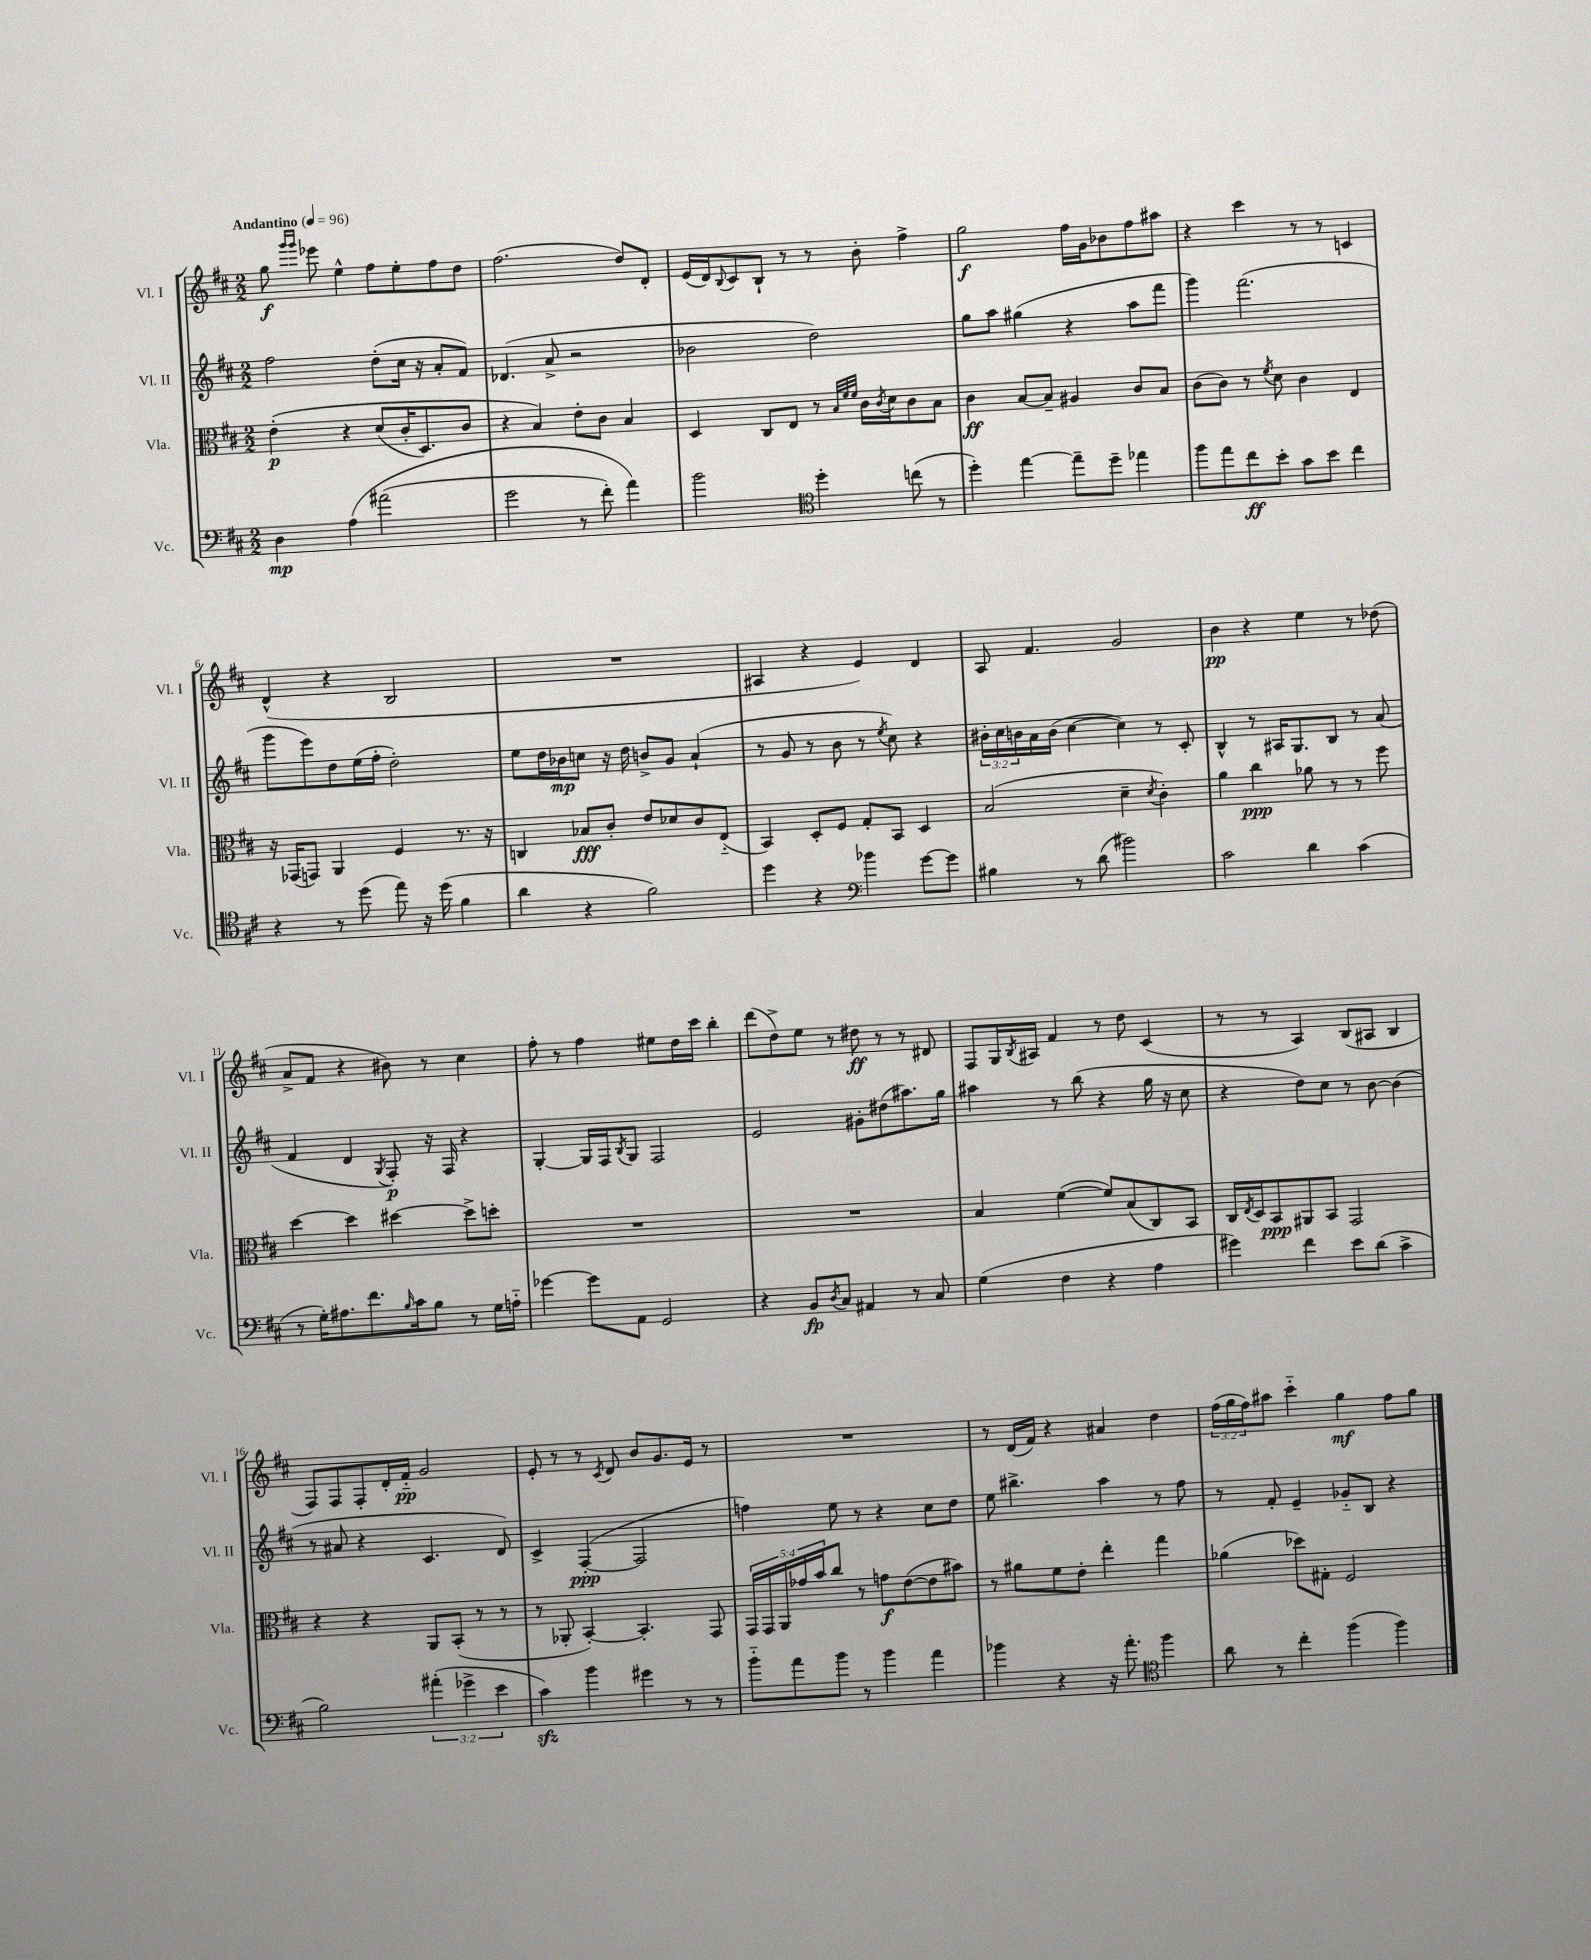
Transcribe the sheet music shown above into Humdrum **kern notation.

**kern	**dynam	**kern	**dynam	**kern	**dynam	**kern	**dynam
*part4	*part4	*part3	*part3	*part2	*part2	*part1	*part1
*staff4	*staff4	*staff3	*staff3	*staff2	*staff2	*staff1	*staff1
*I"Vc.	*	*I"Vla.	*	*I"Vl. II	*	*I"Vl. I	*
*I'Vc.	*	*I'Vla.	*	*I'Vl. II	*	*I'Vl. I	*
*clefF4	*	*clefC3	*	*clefG2	*	*clefG2	*
*k[f#c#]	*	*k[f#c#]	*	*k[f#c#]	*	*k[f#c#]	*
*M2/2	*	*M2/2	*	*M2/2	*	*M2/2	*
*MM96	*	*MM96	*	*MM96	*	*MM96	*
=1	=1	=1	=1	=1	=1	=1	=1
!	!	!	!	!	!	!LO:TX:a:B:t=Andantino	!
4D\	mp	(4e'\	p	2ff#\	.	8gg\	f
.	.	.	.	.	.	16qqggg/LL	.
.	.	.	.	.	.	16qqggg/JJ	.
.	.	.	.	.	.	8eee-X\	.
(4A\	.	4r	.	.	.	4ee^^\	.
(2a#X\	.	(8d/L	.	(8dd'\L	.	8ff#\L	.
.	.	16c#'/K	.	16cc#\Jk	.	8ee'\	.
.	.	8.D/)	.	16r	.	.	.
.	.	.	.	8a'/L	.	8ff#\	.
.	.	8c#/J	.	8f#/J)	.	8dd\J	.
=2	=2	=2	=2	=2	=2	=2	=2
2g\	.	4r	.	(4.d-X/	.	(2.ff#\	.
.	.	4B/)	.	.	.	.	.
.	.	.	.	8a^/	.	.	.
8r	.	8e'\L	.	2r	.	.	.
8f#'\)	.	8c#\J	.	.	.	.	.
4a\)	.	4B/	.	.	.	8dd/L)	.
.	.	.	.	.	.	8d'/J	.
=3	=3	=3	=3	=3	=3	=3	=3
2b\	.	4D/	.	2b-X\	.	(16e/LL	.
.	.	.	.	.	.	16d/J)	.
.	.	.	.	.	.	8qqB/	.
.	.	.	.	.	.	8c#/	.
.	.	8C#/L	.	.	.	8B`/J	.
.	.	8E/J	.	.	.	8r	.
*clefC4	*	*	*	*	*	*	*
4dd'\	.	8r	.	2dd\)	.	8r	.
.	.	32qqB/LLL	.	.	.	.	.
.	.	32qqf#/	.	.	.	.	.
.	.	32qqf#/JJJ	.	.	.	.	.
.	.	16c#\LL	.	.	.	8b'\	.
.	.	8qc#/	.	.	.	.	.
.	.	16d\J	.	.	.	.	.
(8ccn\	.	8c#\	.	.	.	4ff#^\	.
8r	.	8B\J	.	.	.	.	.
=4	=4	=4	=4	=4	=4	=4	=4
4dd'\)	.	4c#\	ff	8gg\L	.	2gg\	f
.	.	.	.	8aa\J	.	.	.
[4ee\	.	[8B/L	.	(4gg#X\	.	.	.
.	.	8B~/J]	.	.	.	.	.
8ee~\L]	.	4A#X/	.	4r	.	16ff#\LL	.
.	.	.	.	.	.	16g\J	.
8dd~\J	.	.	.	.	.	8b-X\	.
4ee-X\	.	8c#/L	.	8aa\L	.	8ff#\	.
.	.	8B/J	.	8fff#\J	.	8aa#X\J	.
=5	=5	=5	=5	=5	=5	=5	=5
8ff#\L	.	(8c#\L	.	4ggg\)	.	4r	.
8ee\	.	8c#\J)	.	.	.	.	.
8cc#\	ff	8r	.	(2.fff#\	.	4ccc#\	.
.	.	8qf#/	.	.	.	.	.
8b'\J	.	8d\	.	.	.	.	.
8g\L	.	4c#\	.	.	.	8r	.
8b\J	.	.	.	.	.	8r	.
4cc#\	.	4E/	.	.	.	4cn/	.
!!LO:LB:g=z
=6	=6	=6	=6	=6	=6	=6	=6
4r	.	16r	.	8ggg\L	.	(4d^^/	.
.	.	(16GG-X/KL	.	.	.	.	.
.	.	8GGn/J)	.	8eee\)	.	.	.
8r	.	4AA/	.	8dd\	.	4r	.
(8dd\	.	.	.	(16ee\L	.	.	.
.	.	.	.	16ff#'\JJ	.	.	.
8ee\)	.	4F#/	.	2dd'\)	.	2B/	.
16r	.	.	.	.	.	.	.
(16dd\	.	.	.	.	.	.	.
4f#\	.	8.r	.	.	.	.	.
.	.	16r	.	.	.	.	.
=7	=7	=7	=7	=7	=7	=7	=7
4a\	.	4Cn/	.	8ee\L	.	1r	.
.	.	.	.	16dd\L	.	.	.
.	.	.	.	16b-X\J	mp	.	.
4r	.	8B-X/L	fff	8ccn\J	.	.	.
.	.	8c#'/J	.	16r	.	.	.
.	.	.	.	16dd\	.	.	.
2f#\)	.	8e/L	.	8bn^/L	.	.	.
.	.	8d-X/	.	8g/J	.	.	.
.	.	8c#/	.	(4a`/	.	.	.
.	.	(8E/J	.	.	.	.	.
=8	=8	=8	=8	=8	=8	=8	=8
4dd\	.	4BB/)	.	8r	.	4A#X/	.
.	.	.	.	8g/	.	.	.
4r	.	8D'/L	.	8r	.	4r	.
.	.	8F#/J	.	8b\	.	.	.
*clefF4	*	*	*	*	*	*	*
4b-X\	.	8G'/L	.	8r	.	4e/)	.
.	.	.	.	8qee/	.	.	.
.	.	8BB/J	.	8cc#\)	.	.	.
[8g\L	.	4D/	.	4r	.	4d/	.
8g\J]	.	.	.	.	.	.	.
=9	=9	=9	=9	=9	=9	=9	=9
4B#X\	.	(2B/	.	24b#X'\LL	.	8A/	.
.	.	.	.	24cc#\	.	.	.
.	.	.	.	24bn\	.	.	.
.	.	.	.	16a\	.	4.f#/	.
.	.	.	.	(16b\JJ	.	.	.
8r	.	.	.	[4cc#\	.	.	.
(8d\	.	.	.	.	.	.	.
2b#X\)	.	4d~\	.	4cc#\])	.	2g/	.
.	.	8qd/	.	.	.	.	.
.	.	4c#'\)	.	8r	.	.	.
.	.	.	.	8c#'/	.	.	.
=10	=10	=10	=10	=10	=10	=10	=10
2c#\	.	4a\	.	4B^^/	.	4b\	pp
.	.	4cc#\	ppp	8r	.	4r	.
.	.	.	.	16A#X/KL	.	.	.
.	.	.	.	8.G/	.	.	.
4d\	.	8a-X\	.	.	.	4ee\	.
.	.	8r	.	8B/J	.	.	.
(4c#\	.	8r	.	8r	.	8r	.
.	.	8ff#\	.	(8a/	.	(8dd-X\	.
!!LO:LB:g=z
=11	=11	=11	=11	=11	=11	=11	=11
8r	.	[4dd\	.	4f#/	.	8a^/L	.
16G'\KL)	.	.	.	.	.	8f#/J	.
8.A#X\	.	.	.	.	.	.	.
.	.	4dd\]	.	4d/	.	4r	.
8.f#\	.	.	.	.	.	.	.
.	.	.	.	8qG/	.	.	.
.	.	[4dd#X\	.	8F#'/)	p	8b#X\)	.
16qqB/	.	.	.	.	.	.	.
16c#\k	.	.	.	.	.	.	.
8B\J	.	.	.	16r	.	8r	.
.	.	.	.	16F#/	.	.	.
8r	.	8dd#^\L]	.	4r	.	4cc#\	.
16G\LL	.	8ddn'\J	.	.	.	.	.
16An\JJ	.	.	.	.	.	.	.
=12	=12	=12	=12	=12	=12	=12	=12
[4g-X\	.	1r	.	[4G'/	.	8ff#'\	.
.	.	.	.	.	.	8r	.
8g-\L]	.	.	.	16G/LL]	.	4ff#\	.
.	.	.	.	16F#/J	.	.	.
.	.	.	.	8qB/	.	.	.
8AA\J	.	.	.	8G/J	.	.	.
2GG/	.	.	.	2F#/	.	8ee#X\L	.
.	.	.	.	.	.	16dd\L	.
.	.	.	.	.	.	16ccc#\JJ	.
.	.	.	.	.	.	4bb'\	.
=13	=13	=13	=13	=13	=13	=13	=13
4r	.	1r	.	2e/	.	(8ddd\L	.
.	.	.	.	.	.	8dd^\)	.
8BB/L	fp	.	.	.	.	8ee\J	.
8qD/	.	.	.	.	.	.	.
8C#/J	.	.	.	.	.	8r	.
4AA#X/	.	.	.	8g#X'\L	.	8dd#X\	ff
.	.	.	.	(8dd#X\	.	8r	.
8r	.	.	.	8.aa#X\)	.	8r	.
8C#/	.	.	.	.	.	8d#X/	.
.	.	.	.	16gg\Jk	.	.	.
=14	=14	=14	=14	=14	=14	=14	=14
(4G\	.	4B/	.	4aa#X\	.	8F#/L	.
.	.	.	.	.	.	16G/L	.
.	.	.	.	.	.	8qB/	.
.	.	.	.	.	.	16A#X/JJ	.
4F#\	.	([4f#\	.	8r	.	4f#/	.
.	.	.	.	(8bb\	.	.	.
4r	.	8f#/L])	.	4r	.	8r	.
.	.	(8B/	.	.	.	8dd\	.
4A\	.	8C#/)	.	16gg\	.	(4c#/	.
.	.	.	.	16r	.	.	.
.	.	8BB/J	.	8cc#\	.	.	.
=15	=15	=15	=15	=15	=15	=15	=15
4g#X\)	.	16C#/LL	.	4r	.	8r	.
.	.	8qE/	.	.	.	.	.
.	.	16D/J	.	.	.	.	.
.	.	8BB/	ppp	.	.	8r	.
4f#\	.	8AA#X/	.	8dd\L)	.	4A/)	.
.	.	8BB/J	.	8cc#\J	.	.	.
8e\L	.	2GG/	.	8r	.	(8B/L	.
(8d\J	.	.	.	[8b\	.	8A#X/J	.
4c#^\	.	.	.	(4b\]	.	4B/	.
!!LO:LB:g=z
=16	=16	=16	=16	=16	=16	=16	=16
2B\)	.	4r	.	8r	.	8F#/L)	.
.	.	.	.	8a#X/	.	8F#/	.
.	.	4r	.	4r	.	8F#'/	.
.	.	.	.	.	.	16d'/L	.
.	.	.	.	.	.	16f#/JJ	pp
(6a#X'\	.	8AA/L	.	4.c#/	.	2g/	.
.	.	(8BB'/J	.	.	.	.	.
6g-X^\	.	.	.	.	.	.	.
.	.	8r	.	.	.	.	.
6e\	.	.	.	.	.	.	.
.	.	8r	.	8d/)	.	.	.
=17	=17	=17	=17	=17	=17	=17	=17
4c#zz\)	.	8r	.	4c#^/	.	8e'/	.
.	.	8AA-X'/	.	.	.	8r	.
4b\	.	[4BB'/)	.	([4F#'/	ppp	8r	.
.	.	.	.	.	.	8qc#/	.
.	.	.	.	.	.	8d/	.
4g#X\	.	4.BB'/]	.	2F#/]	.	8b/L	.
.	.	.	.	.	.	8.g/	.
8r	.	.	.	.	.	.	.
.	.	.	.	.	.	16e/Jk	.
8r	.	8GG/	.	.	.	8r	.
=18	=18	=18	=18	=18	=18	=18	=18
8b\L	.	20GG/LL	.	4ffn\)	.	1r	.
.	.	20GG/	.	.	.	.	.
.	.	20AA/	.	.	.	.	.
8a\	.	.	.	.	.	.	.
.	.	20g-X/	.	.	.	.	.
.	.	20b/J	.	.	.	.	.
8b\J	.	8cc#/J	.	8ee\	.	.	.
8r	.	8r	.	8r	.	.	.
4b\	.	8gn\L	f	4r	.	.	.
.	.	([8e\	.	.	.	.	.
4a\	.	8e\]	.	8cc#\L	.	.	.
.	.	8b#X\J)	.	8dd\J	.	.	.
=19	=19	=19	=19	=19	=19	=19	=19
4b-X\	.	8r	.	8ee\	.	8r	.
.	.	8a#X\L	.	4.bb#X^\	.	(16d/LL	.
.	.	.	.	.	.	16f#/JJ)	.
4r	.	8f#\	.	.	.	4r	.
.	.	8e'\J	.	.	.	.	.
16r	.	4ee'\	.	4aa\	.	4a#X/	.
8.a'\	.	.	.	.	.	.	.
*clefC4	*	*	*	*	*	*	*
4ff#\	.	4gg\	.	8r	.	4dd\	.
.	.	.	.	8ff#\	.	.	.
=20	=20	=20	=20	=20	=20	=20	=20
8a\	.	(4a-X\	.	8r	.	(24ff#\LL	.
.	.	.	.	.	.	24gg\	.
.	.	.	.	.	.	24ff#\J)	.
8r	.	.	.	8f#'/	.	8aa#X\J	.
4cc#'\	.	8dd-X\L)	.	4e~/	.	4ccc#\	.
.	.	8G#X'\J	.	.	.	.	.
(4ff#\	.	2F#/	.	8g-X/L	.	4gg\	mf
.	.	.	.	8B/J	.	.	.
4ff#\)	.	.	.	4r	.	8ff#\L	.
.	.	.	.	.	.	8gg\J	.
==	==	==	==	==	==	==	==
*-	*-	*-	*-	*-	*-	*-	*-
